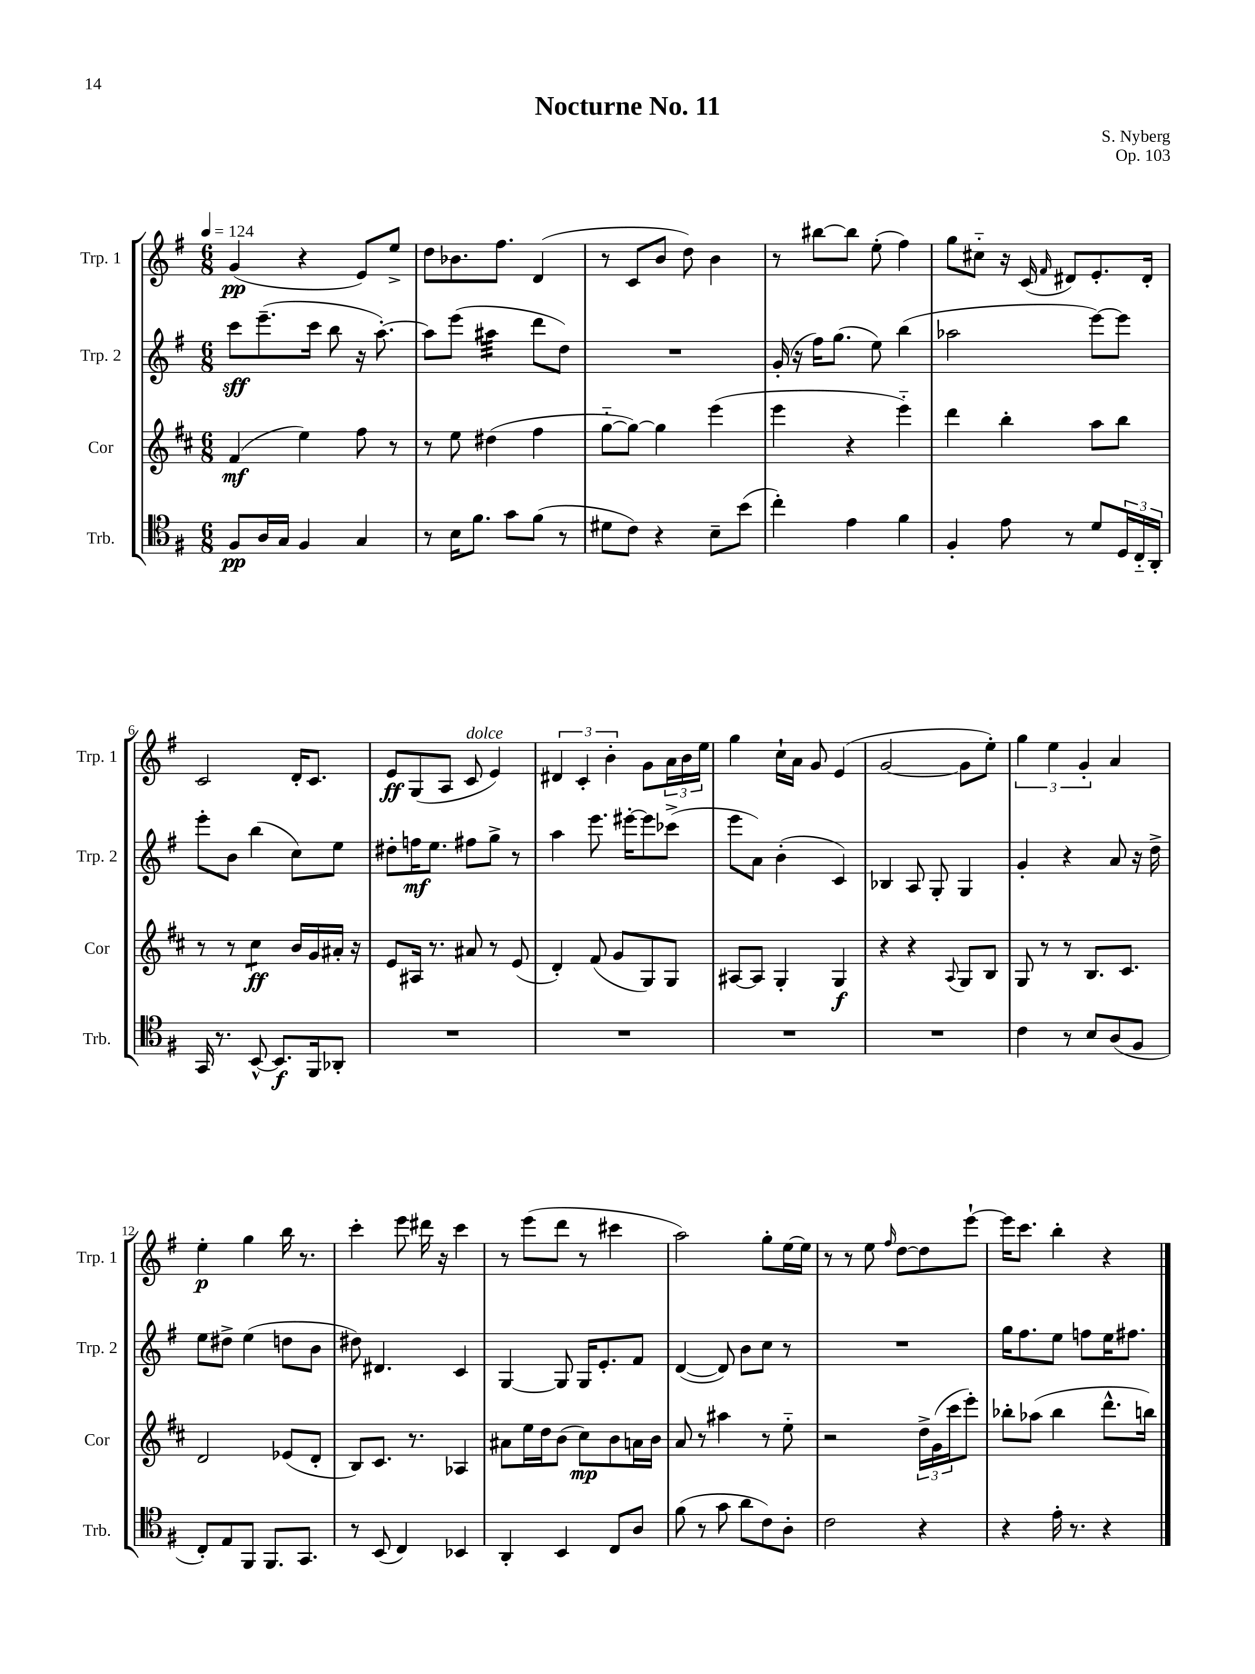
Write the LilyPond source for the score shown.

\header { title = "Nocturne No. 11" composer = "S. Nyberg" opus = "Op. 103" }
<<
\new StaffGroup <<
\new Staff = "s0" \with { instrumentName = "Trp. 1" shortInstrumentName = "Trp. 1" } {
    \clef treble \key g \major \numericTimeSignature \time 6/8 \tempo 4 = 124
    g'4\pp( r4 e'8) e''8-> |
    d''8 bes'8. fis''8. d'4( |
    r8 c'8 b'8 d''8) b'4 |
    r8 bis''8~ bis''8 e''8-.( fis''4) |
    g''8 cis''8-_ r16 c'16( \grace { fis'16 } dis'8) e'8.-. dis'16-. |
    c'2 d'16-. c'8. |
    e'8\ff g8( a8 c'8^\markup { \italic "dolce" } e'4) |
    \tuplet 3/2 { dis'4 c'4-. b'4-. } g'8 \tuplet 3/2 { a'16 b'16 e''16 } |
    g''4 c''16-! a'16 g'8 e'4( |
    g'2~ g'8 e''8-.) |
    \tuplet 3/2 { g''4 e''4 g'4-. } a'4 |
    e''4-.\p g''4 b''16 r8. |
    c'''4-. e'''8 dis'''16 r16 c'''4 |
    r8 e'''8( d'''8 r8 cis'''4 |
    a''2) g''8-. e''16~ e''16 |
    r8 r8 e''8 \grace { fis''16 } d''8~ d''8 e'''8~-! |
    e'''16 c'''8. b''4-. r4 \bar "|." |
}
\new Staff = "s1" \with { instrumentName = "Trp. 2" shortInstrumentName = "Trp. 2" } {
    \clef treble \key g \major \numericTimeSignature \time 6/8
    c'''8\sff e'''8.--( c'''16 b''8 r16 a''8.~-.) |
    a''8 e'''8( ais''4:32 d'''8 d''8) |
    R2. |
    g'16-.( r16 fis''16) g''8.( e''8) b''4( |
    aes''2 e'''8~) e'''8 |
    e'''8-. b'8 b''4( c''8) e''8 |
    dis''8-. f''16\mf e''8. fis''8 g''8-> r8 |
    a''4 e'''8. eis'''16~-. eis'''8 ces'''8->( |
    e'''8 a'8) b'4-.( c'4) |
    bes4 a8 g8-. g4 |
    g'4-. r4 a'8 r16 d''16-> |
    e''8 dis''8-> e''4( d''8 b'8 |
    dis''8) dis'4. c'4 |
    g4~ g8 g16 e'8.-. fis'8 |
    d'4~( d'8) b'8 c''8 r8 |
    R2. |
    g''16 fis''8. e''8 f''8 e''16 fis''8. \bar "|." |
}
\new Staff = "s2" \with { instrumentName = "Cor" shortInstrumentName = "Cor" } {
    \clef treble \key d \major \numericTimeSignature \time 6/8
    fis'4\mf( e''4) fis''8 r8 |
    r8 e''8 dis''4( fis''4 |
    g''8~-_ g''8~) g''4 e'''4( |
    e'''4 r4 e'''4-_) |
    d'''4 b''4-. a''8 b''8 |
    r8 r8 cis''4:8\ff b'16 g'16 ais'16-. r16 |
    e'8 ais16 r8. ais'8 r8 e'8( |
    d'4-.) fis'8( g'8 g8) g8 |
    ais8~ ais8 g4-. g4\f |
    r4 r4 \appoggiatura { a8 } g8 b8 |
    g8 r8 r8 b8. cis'8. |
    d'2 ees'8( d'8-. |
    b8) cis'8. r8. aes4 |
    ais'8 e''16 d''16 b'8( cis''8\mp) b'8 a'16 b'16 |
    a'8 r8 ais''4 r8 e''8-_ |
    r2 \tuplet 3/2 { d''16-> g'16( cis'''16 } e'''8-.) |
    bes''8-. aes''8( bes''4 d'''8.-^ b''16) \bar "|." |
}
\new Staff = "s3" \with { instrumentName = "Trb." shortInstrumentName = "Trb." } {
    \clef tenor \key g \major \numericTimeSignature \time 6/8
    fis8\pp a16 g16 fis4 g4 |
    r8 b16 fis'8. g'8 fis'8( r8 |
    dis'8 c'8) r4 b8-- b'8( |
    c''4-.) e'4 fis'4 |
    fis4-. e'8 r8 d'8 \tuplet 3/2 { d16 c16-_ a,16-. } |
    g,16 r8. b,8~-^ b,8.\f fis,16 aes,8-. |
    R2. |
    R2. |
    R2. |
    R2. |
    c'4 r8 b8 a8( fis8 |
    c8-.) e8 fis,8 fis,8. g,8. |
    r8 b,8( c4) bes,4 |
    a,4-. b,4 c8 a8 |
    fis'8( r8 g'8 a'8 c'8) a8-. |
    c'2 r4 |
    r4 e'16-. r8. r4 \bar "|." |
}
>>
>>
